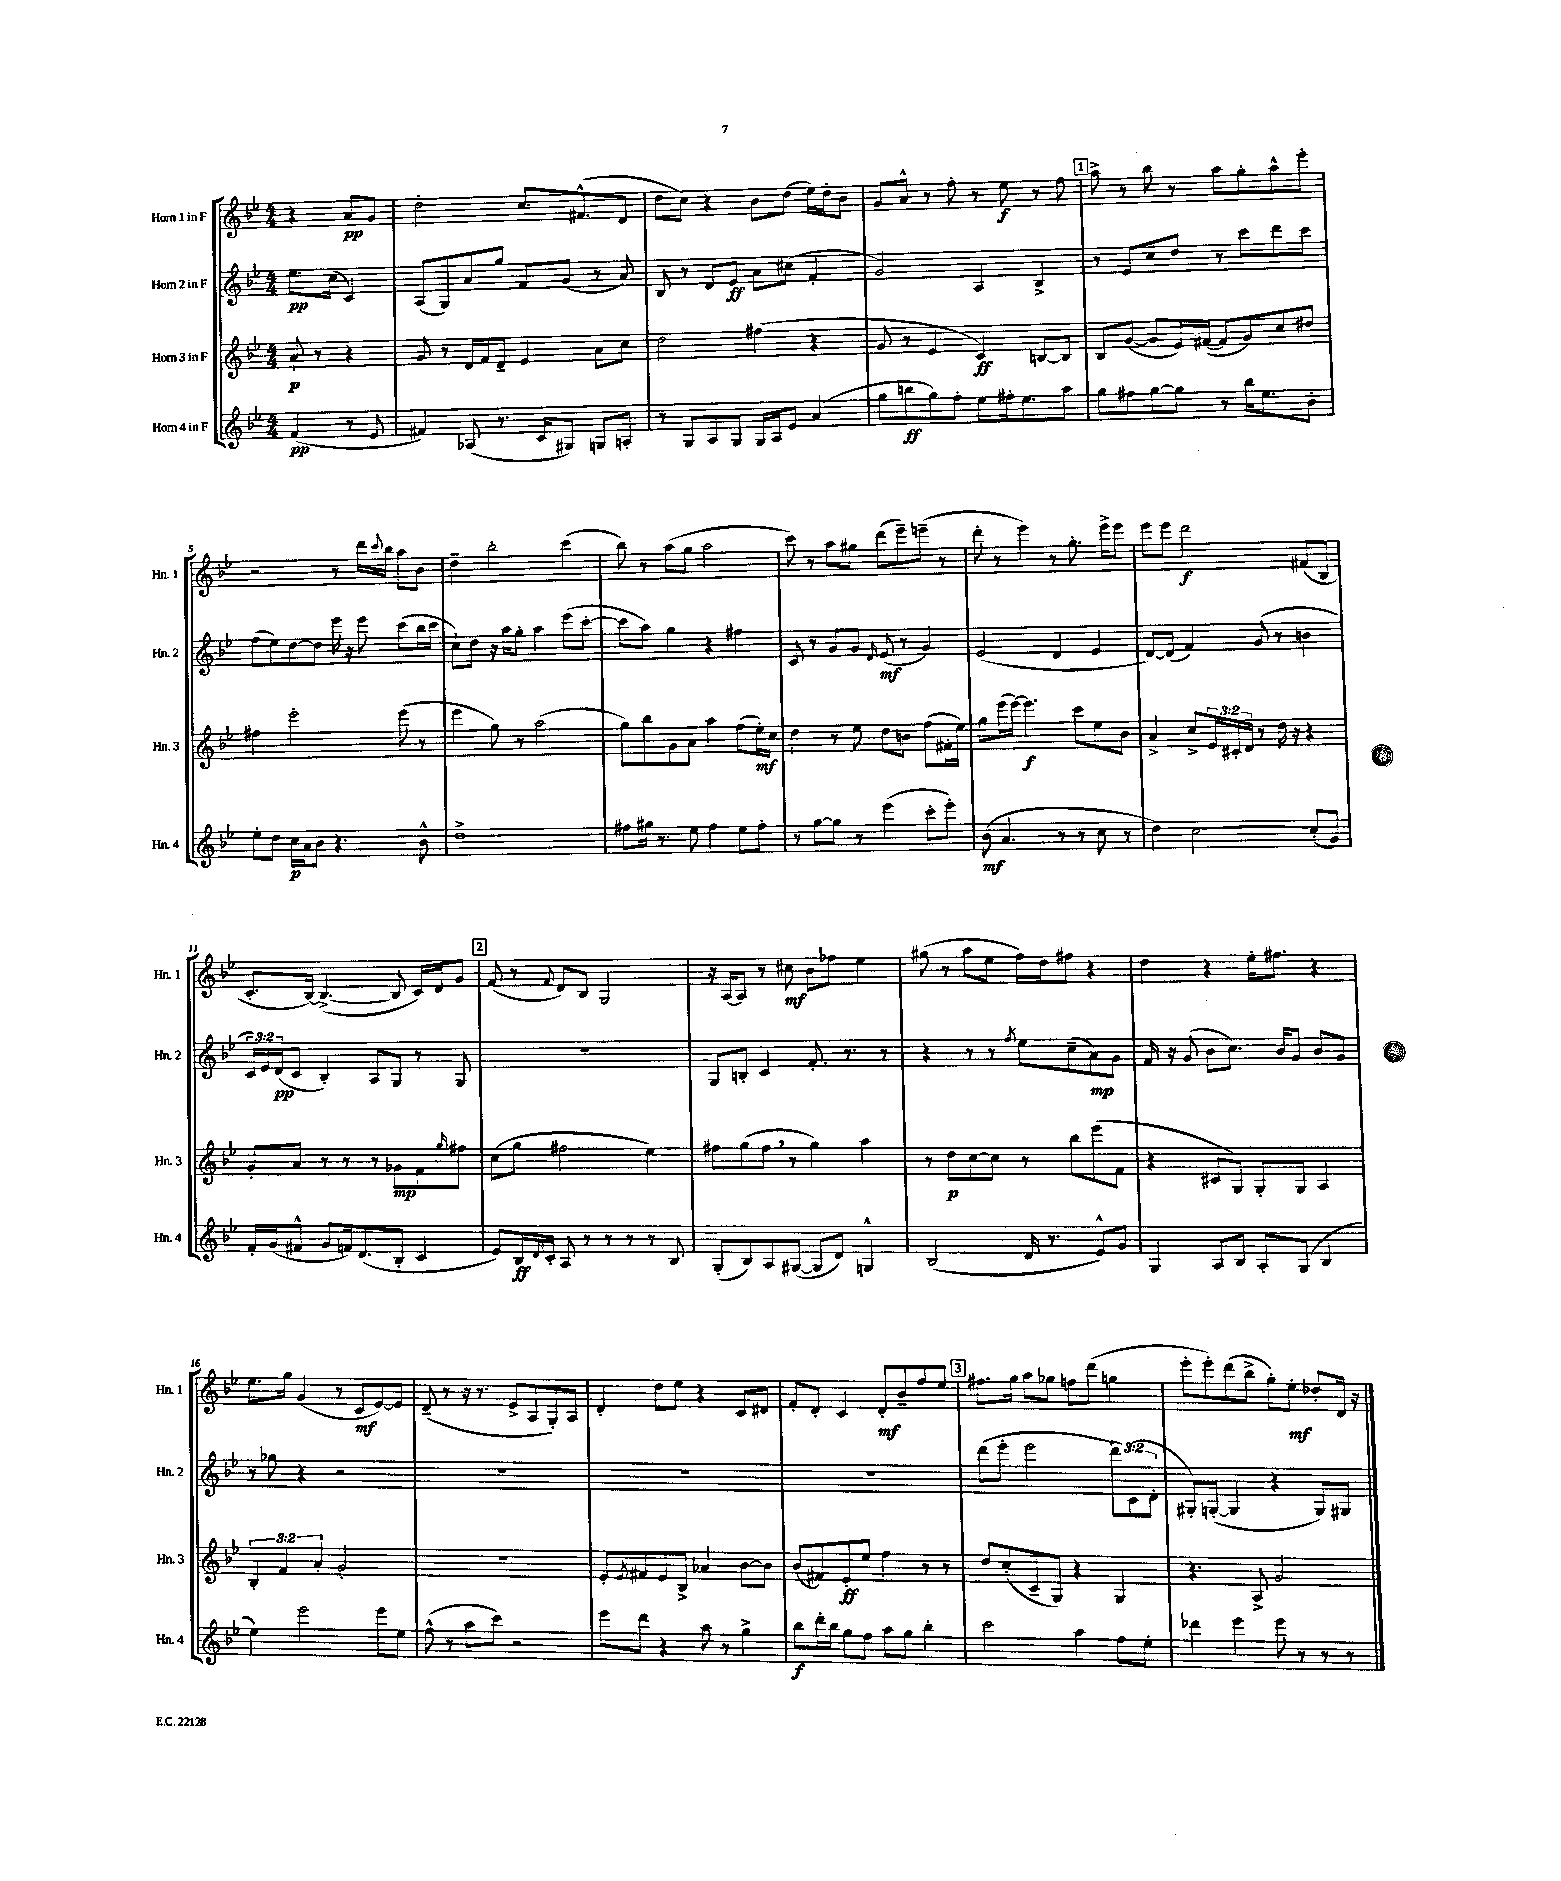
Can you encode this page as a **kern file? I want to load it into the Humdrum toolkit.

**kern	**kern	**kern	**kern
*staff4	*staff3	*staff2	*staff1
*clefG2	*clefG2	*clefG2	*clefG2
*k[b-e-]	*k[b-e-]	*k[b-e-]	*k[b-e-]
*M4/4	*M4/4	*M4/4	*M4/4
(4f	8a`	8.ee-	4r
.	8r	.	.
.	.	(16cc	.
8r	4r	4c)	8a
8e-	.	.	8g
=	=	=	=
4f#)	8g	(8A	2dd'
.	8r	8G)	.
(8A-	16d	8a	.
.	16f	.	.
8.r	8d~	8gg	.
.	4e-	8f	8.cc
16c	.	.	.
8G#)	.	(8g	.
.	.	.	(8.f#^^
8G	8a	8r	.
8A'	8cc	8a)	8d
=	=	=	=
8r	2dd	8B-	8dd
8G	.	8r	8cc)
8A	.	8d	4r
8G	.	8e-	.
16G	(4ff#	8a	8b-
16A	.	.	.
8e-	.	(8cc#	(8dd
(4a	4r	4f'	16ee-)
.	.	.	16dd'
.	.	.	8b-
=	=	=	=
8gg	8g	2g)	8g
8bb	8r	.	8a^^
8gg)	4e-	.	8r
8ff'	.	.	8ff'
8ee-	4c)	4A	8r
16ff#'	.	.	8ee-
8.ee-	.	.	.
.	[8B	4B-^	8r
8aa	8B]	.	8ff
=	=	=	=
8gg	8B-	8r	8aa^
8ff#	([8g	8e-	8r
[8gg	8g]	8cc	8bb-
8gg]	16e-)	8dd	8r
.	([16f#	.	.
8r	8f#]	8r	8aa
16bb-	8g)	8ccc	8gg'
8.ee-	.	.	.
.	8cc	8ddd	8aa^^
8b-'	8dd#	8ccc	8eee-'
=	=	=	=
8ee-'	4ff#	(8ff	2r
8dd	.	8ee-)	.
16cc	2eee-'	[8dd	.
16a	.	.	.
8b-	.	8dd]	.
4.r	.	16eee-	8r
.	.	16r	.
.	.	8eee-	16ddd
.	.	.	8qqccc
.	.	.	16bb-
.	(8eee-	(8ccc	8aa
8b-^^	8r	16bb-	8b-
.	.	16ccc	.
=	=	=	=
1dd^	4eee-	8cc`)	4dd~
.	.	8dd	.
.	8gg)	16r	2bb-'
.	.	16aa	.
.	8r	8gg'	.
.	(2aa	4aa	.
.	.	(8eee-	(4ccc
.	.	[8ccc'	.
=	=	=	=
8ff#	8gg)	8ccc]	8bb-)
16gg#	8bb-	8aa)	8r
8.r	.	.	.
.	8g	4gg	(8aa
8ee-	8a	.	8gg
4ff#	4aa	4r	2aa
8ee-	(8ff	4ff#	.
8ff#'	16ee-')	.	.
.	16cc	.	.
=	=	=	=
8r	4dd	8c	8ccc)
[8gg	.	8r	8r
8gg]	8r	8g	8aa
8r	8ee-	8g	8gg#
.	.	16qqd	.
(4eee-	8dd	(8e-	(8ddd
.	8b	8r	8eee-~)
8ccc'	(8ff	4g)	(8eee~
8eee-')	16f#'	.	8r
.	16ee-)	.	.
=	=	=	=
(8b-	8gg	(2e-	8ddd'
4.a	(16eee-	.	8r
.	[16eee-)	.	.
.	4.eee-]	.	4eee-)
8r	.	4d	8r
8r	8ccc	.	8.gg'
8cc	8ee-	4e-	.
.	.	.	16eee-^
8r	8b-	.	8eee-
=	=	=	=
4dd)	4a^	[8d)	8eee-
.	.	(8d]	8eee-
[2cc	8cc^	4f)	2ddd
.	24e-	.	.
.	24c#'	.	.
.	24d	.	.
.	8r	(8g	.
.	16dd	8r	.
.	16r	.	.
(8cc']	4r	4b	(8f#
8g)	.	.	8B-
=	=	=	=
16f'	8g'	24c)	8.c'
.	.	24e-	.
(16g	.	.	.
.	.	(24d	.
8f#^^	8a	8c	.
.	.	.	[16B-)
8g	8r	4B-')	(4.B-^_
16f)	8r	.	.
(8.d	.	.	.
.	8r	8A	.
8B-'	8g-	8G	8B-]
4c	8f	8r	16c)
.	.	.	16d
.	16qqgg	.	.
.	8ff#	8G	8g
=	=	=	=
8e-)	(8cc	1r	(8f
16B-	8gg	.	8r
16qqd	.	.	.
16c'	.	.	.
.	.	.	8qqf
8A	2ff#	.	8d)
8r	.	.	8B-
8r	.	.	2G
8r	.	.	.
8r	4ee-)	.	.
8B-	.	.	.
=	=	=	=
(8G'	8ff#	8G	16r
.	.	.	[16A
8B-)	(8gg	8B'	8A]
8A	8ff#	4c	8r
([8G#	8r	.	8cc#
8G#]	4gg)	8.f'	8b-
8d)	.	.	8ff-
.	.	8.r	.
4G^^	4aa	.	4ee-
.	.	8r	.
=	=	=	=
(2B-	8r	4r	(8gg#
.	8dd	.	8r
.	[8cc	8r	8aa
.	8cc]	8r	8ee-
.	.	8qff	.
16d	8r	8ee-	16ff)
8.r	.	.	16dd
.	8bb-	(8cc~	8ff#
8e-^^)	(8eee-	8a)	4r
8g	8f	8g	.
=	=	=	=
4G	4r	16f	4dd
.	.	16r	.
.	.	(8g	.
8A	8c#	8b-	4r
8B-	8G)	8.cc)	.
8A'	8G'	.	16ee-'
.	.	16b-	8.ff#
(8G	8G	8g	.
4B-	4A	8b-	4r
.	.	8g	.
=	=	=	=
4ee-)	6B-'	8r	8.ee-
.	.	8gg-	.
.	6f	.	.
.	.	.	16gg
2eee-	.	4r	(4g
.	6a'	.	.
.	2g'	2r	8r
.	.	.	8c
8eee-	.	.	[8e-)
8ee-	.	.	8e-]
=	=	=	=
(8ff^^	1r	1r	(8d~
8r	.	.	8r
8aa	.	.	16r
.	.	.	8.r
8ccc)	.	.	.
2r	.	.	8e-^
.	.	.	8A
.	.	.	8G')
.	.	.	8A
=	=	=	=
8eee-	8e-'	1r	4d'
.	8qe-	.	.
8ddd	8f#	.	.
4r	8e-	.	8dd
.	8B-^	.	8ee-
8aa	4a-	.	4r
8r	.	.	.
4gg^	[8b-	.	8c
.	8b-]	.	8d#
=	=	=	=
8bb-	(8b-	1r	8f'
16ddd'	8f#)	.	8d'
16bb-	.	.	.
8gg	8e-'	.	4c
8ff	8ee-	.	.
8aa	4ff	.	8d'
8gg	.	.	8b-~
4bb-'	8r	.	8ff
.	8r	.	8ee-
=	=	=	=
2ccc	8dd	(8ddd	8.ff#
.	(8cc'	8eee-'	.
.	.	.	16gg
.	8c~	2eee-	8aa
.	8G)	.	8gg-
4aa	4r	.	8ff
.	.	.	(8ddd
8ff	4G	12ddd)	4gg
.	.	(12c	.
8ee-'	.	.	.
.	.	12d'	.
=	=	=	=
4ddd-	4.r	8G#')	8eee-'
.	.	([8G'	8eee-')
4eee-	.	4G]	(8ddd
.	8A^	.	8bb-^
8eee-	2g	4r	8gg')
8r	.	.	8ee-'
8r	.	8G)	8dd-'
8r	.	8G#	16d
.	.	.	16r
==	==	==	==
*-	*-	*-	*-
